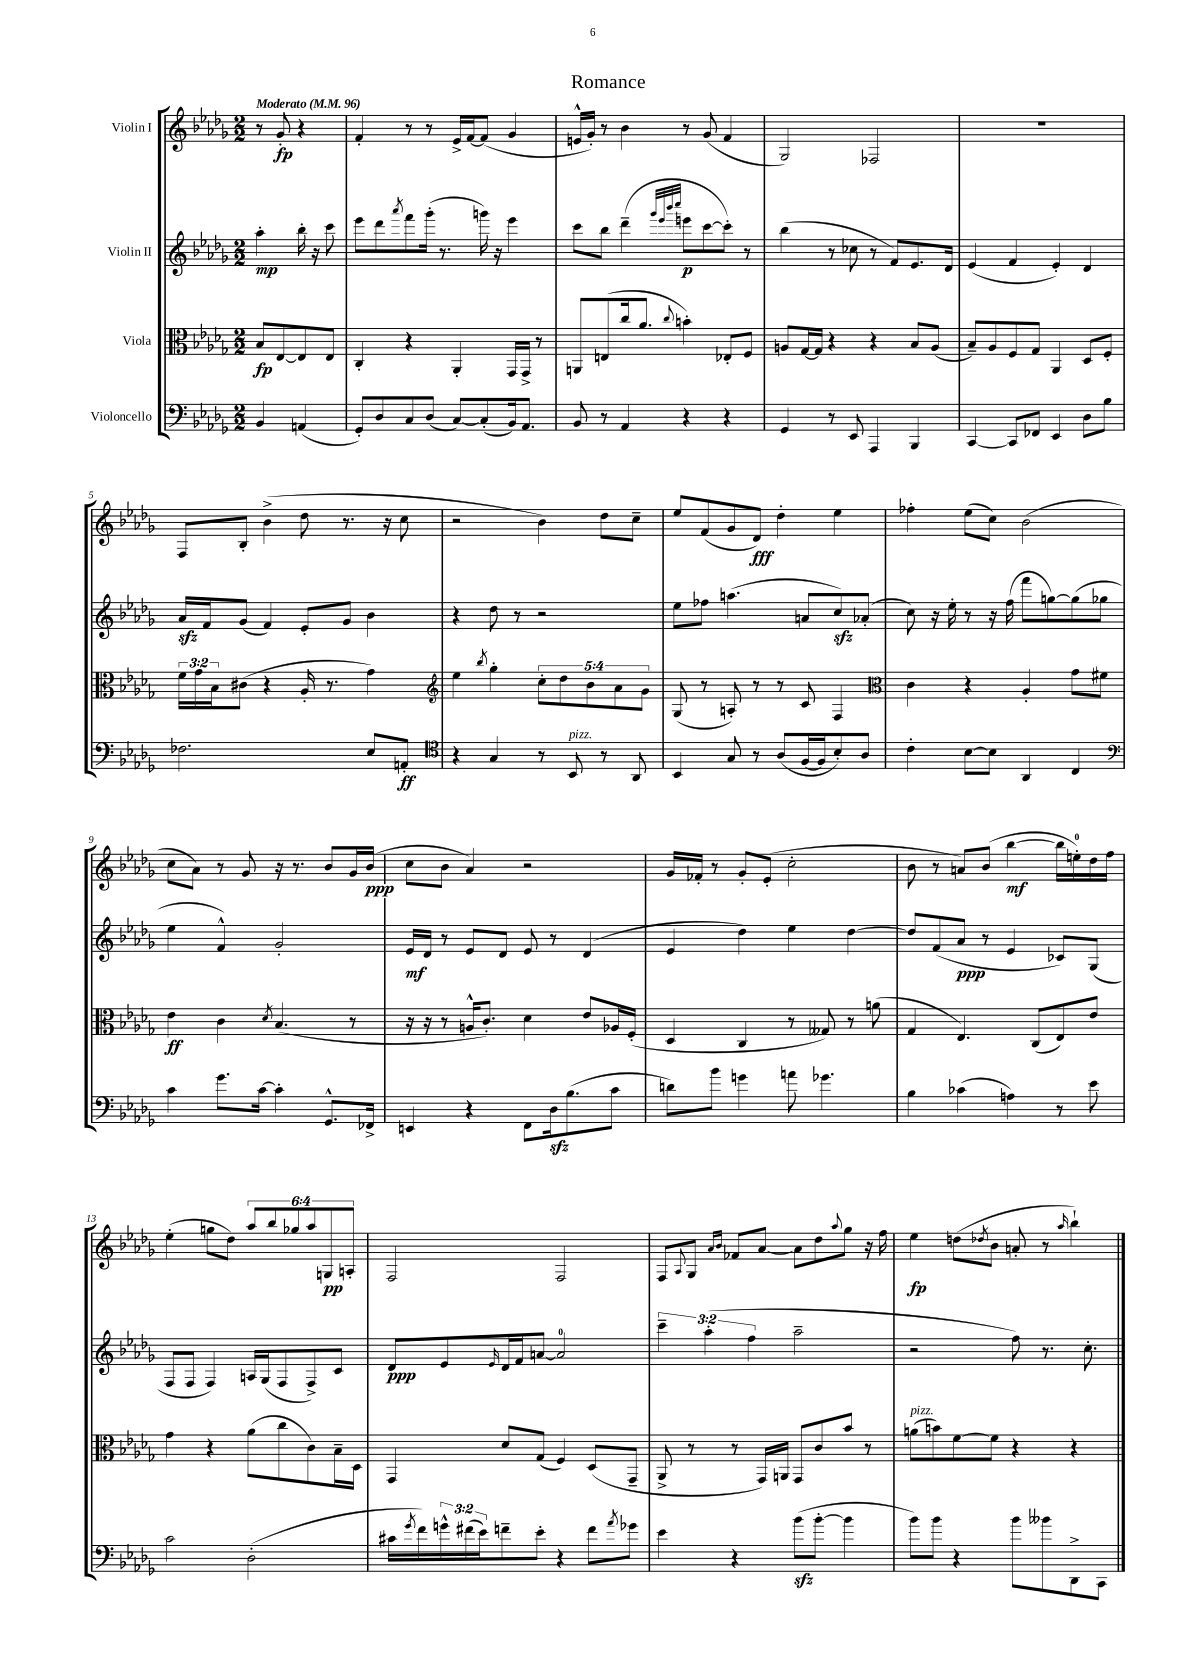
\header { title = "Romance" }
<<
\new StaffGroup <<
\new Staff = "s0" \with { instrumentName = "Violin I" } {
    \clef treble \key des \major \numericTimeSignature \time 2/2 \override Staff.TupletNumber.text = #tuplet-number::calc-fraction-text \partial 2 \tempo "Moderato" 4 = 96
    r8 ges'8-.\fp r4 |
    f'4-. r8 r8 ees'16-> f'16~ f'8( ges'4 |
    e'16-^ ges'16-.) r8 bes'4 r8 ges'8( f'4 |
    ges2) fes2 |
    R1 |
    f8 bes8-. bes'4->( des''8 r8. r16 c''8 |
    r2 bes'4) des''8 c''8-- |
    ees''8 f'8( ges'8 des'8\fff) des''4-. ees''4 |
    fes''4-. ees''8( c''8) bes'2( |
    c''8 aes'8) r8 ges'8 r16 r8. bes'8 ges'16 bes'16\ppp( |
    c''8 bes'8 aes'4) r2 |
    ges'16 fes'16-. r8 ges'8-. ees'8-.( c''2-. |
    bes'8 r8 a'8) bes'8( bes''4~\mf bes''16 e''16-0-.) des''16 f''16 |
    ees''4-.( g''8 des''8) \tuplet 6/4 { aes''8 bes''8 ges''8 aes''8 g8\pp a8-. } |
    f2 f2 |
    f8 \appoggiatura { aes8 } ges8 \grace { aes'16 bes'16 } fes'8 aes'8~ aes'8 des''8 \appoggiatura { aes''8 } ges''8 r16 f''16 |
    ees''4\fp d''8( \acciaccatura { des''8 } bes'8 a'8-. r8 \grace { aes''16 } bes''4-!) \bar "|." |
}
\new Staff = "s1" \with { instrumentName = "Violin II" } {
    \clef treble \key des \major \numericTimeSignature \time 2/2 \override Staff.TupletNumber.text = #tuplet-number::calc-fraction-text \partial 2
    aes''4-.\mp bes''16-. r16 c'''8 |
    ees'''8 des'''8 \acciaccatura { aes'''8 } f'''8 ges'''16-.( r8. g'''16) r16 ees'''4 |
    c'''8 bes''8 des'''4--( \grace { ges'''32 ees'''32 bes'''32 c''''32 } e'''8\p c'''8~ c'''8-.) r8 |
    bes''4( r8 ces''8 r8 f'8) ees'8. des'16 |
    ees'4( f'4 ees'4-.) des'4 |
    aes'16\sfz f'16 ges'8( f'4) ees'8-. ges'8 bes'4 |
    r4 des''8 r8 r2 |
    ees''8 fes''8 a''4.( a'8 c''8\sfz) aes'8-.( |
    c''8) r16 ees''16-. r8 r16 f''16( f'''8 g''8~) g''8( ges''8 |
    ees''4 f'4-^) ges'2-. |
    ees'16\mf des'16 r8 ees'8 des'8 ees'8 r8 des'4( |
    ees'4 des''4) ees''4 des''4~ |
    des''8 f'8( aes'8\ppp r8 ees'4 ces'8) ges8( |
    f8 f8 f4) a16 ges16( f8 f8->) c'8 |
    des'8\ppp ees'8 \grace { ees'16 } des'16 f'16 a'8~ a'2-0 |
    \tuplet 3/2 { c'''4-- aes''4-.( f''4 } aes''2-- |
    r2 f''8) r8. c''8.-. \bar "|." |
}
\new Staff = "s2" \with { instrumentName = "Viola" } {
    \clef alto \key des \major \numericTimeSignature \time 2/2 \override Staff.TupletNumber.text = #tuplet-number::calc-fraction-text \partial 2
    bes8\fp ees8~ ees8 ees8 |
    c4-. r4 aes,4-. ges,16 ges,16-> r8 |
    a,8 e8( c''16 aes'8. \appoggiatura { c''8 } b'4-.) ees8-. f8 |
    a8 ges16~ ges16 r4 r4 bes8 a8( |
    bes8--) aes8 f8 ges8 aes,4 des8 f8-. |
    \tuplet 3/2 { f'16 ges'16 bes16 } cis'8( r4 aes16-. r8. ges'4) |
    \clef treble ees''4 \acciaccatura { bes''8 } ges''4-. \tuplet 5/4 { c''8-. des''8 bes'8 aes'8 ges'8 } |
    ges8( r8 a8-.) r8 r8 c'8 f4 |
    \clef alto c'4 r4 aes4-. ges'8 fis'8 |
    ees'4\ff c'4 \acciaccatura { des'8 } bes4.( r8 |
    r16 r16 r8 a16-^ c'8.-.) des'4 ees'8 aes16 f16-.( |
    des4 c4 r8 geses8) r8 a'8( |
    ges4 ees4.) c8( ees8) ees'8 |
    ges'4 r4 aes'8( c''8 c'8) bes16-- des16 |
    ges,4 des'8 ges8( f4) des8( ges,8-- |
    aes,8-> r8 r8 ges,16) a,16 ges,8 c'8 bes'8 r8 |
    a'8^\markup { \italic "pizz." }( b'8) f'8~ f'8 r4 r4 \bar "|." |
}
\new Staff = "s3" \with { instrumentName = "Violoncello" } {
    \clef bass \key des \major \numericTimeSignature \time 2/2 \override Staff.TupletNumber.text = #tuplet-number::calc-fraction-text \partial 2
    bes,4 a,4( |
    ges,8-.) des8 c8 des8( c8~) c8-.( bes,16) aes,8. |
    bes,8 r8 aes,4 r4 r4 |
    ges,4 r8 ees,8 aes,,4 bes,,4 |
    c,4~ c,8 fes,8 ees,4 des8 bes8 |
    fes2. ees8 a,8-.\ff |
    \clef tenor r4 ges4 r8 bes,8^\markup { \italic "pizz." } r8 aes,8 |
    bes,4 ges8 r8 aes8( f16~ f16 bes8-.) aes8 |
    c'4-. bes8~ bes8 aes,4 c4 |
    \clef bass c'4 ges'8. c'16~ c'4-. ges,8.-^ fes,16-> |
    e,4 r4 f,8 des16\sfz bes8.( c'8 |
    d'8) bes'8 g'4 a'8 ges'4. |
    bes4 ces'4( a4) r8 ees'8 |
    c'2 des2-.( |
    cis'16 \acciaccatura { ges'8 } f'16) \tuplet 3/2 { g'16-^ fis'16( ees'16) } f'8-- ees'8-. r4 f'8 \acciaccatura { aes'8 } ges'8 |
    ees'4 r4 bes'8\sfz( bes'8~-. bes'4 |
    bes'8) bes'8 r4 bes'8 beses'8 des,8-> c,8 \bar "|." |
}
>>
>>
